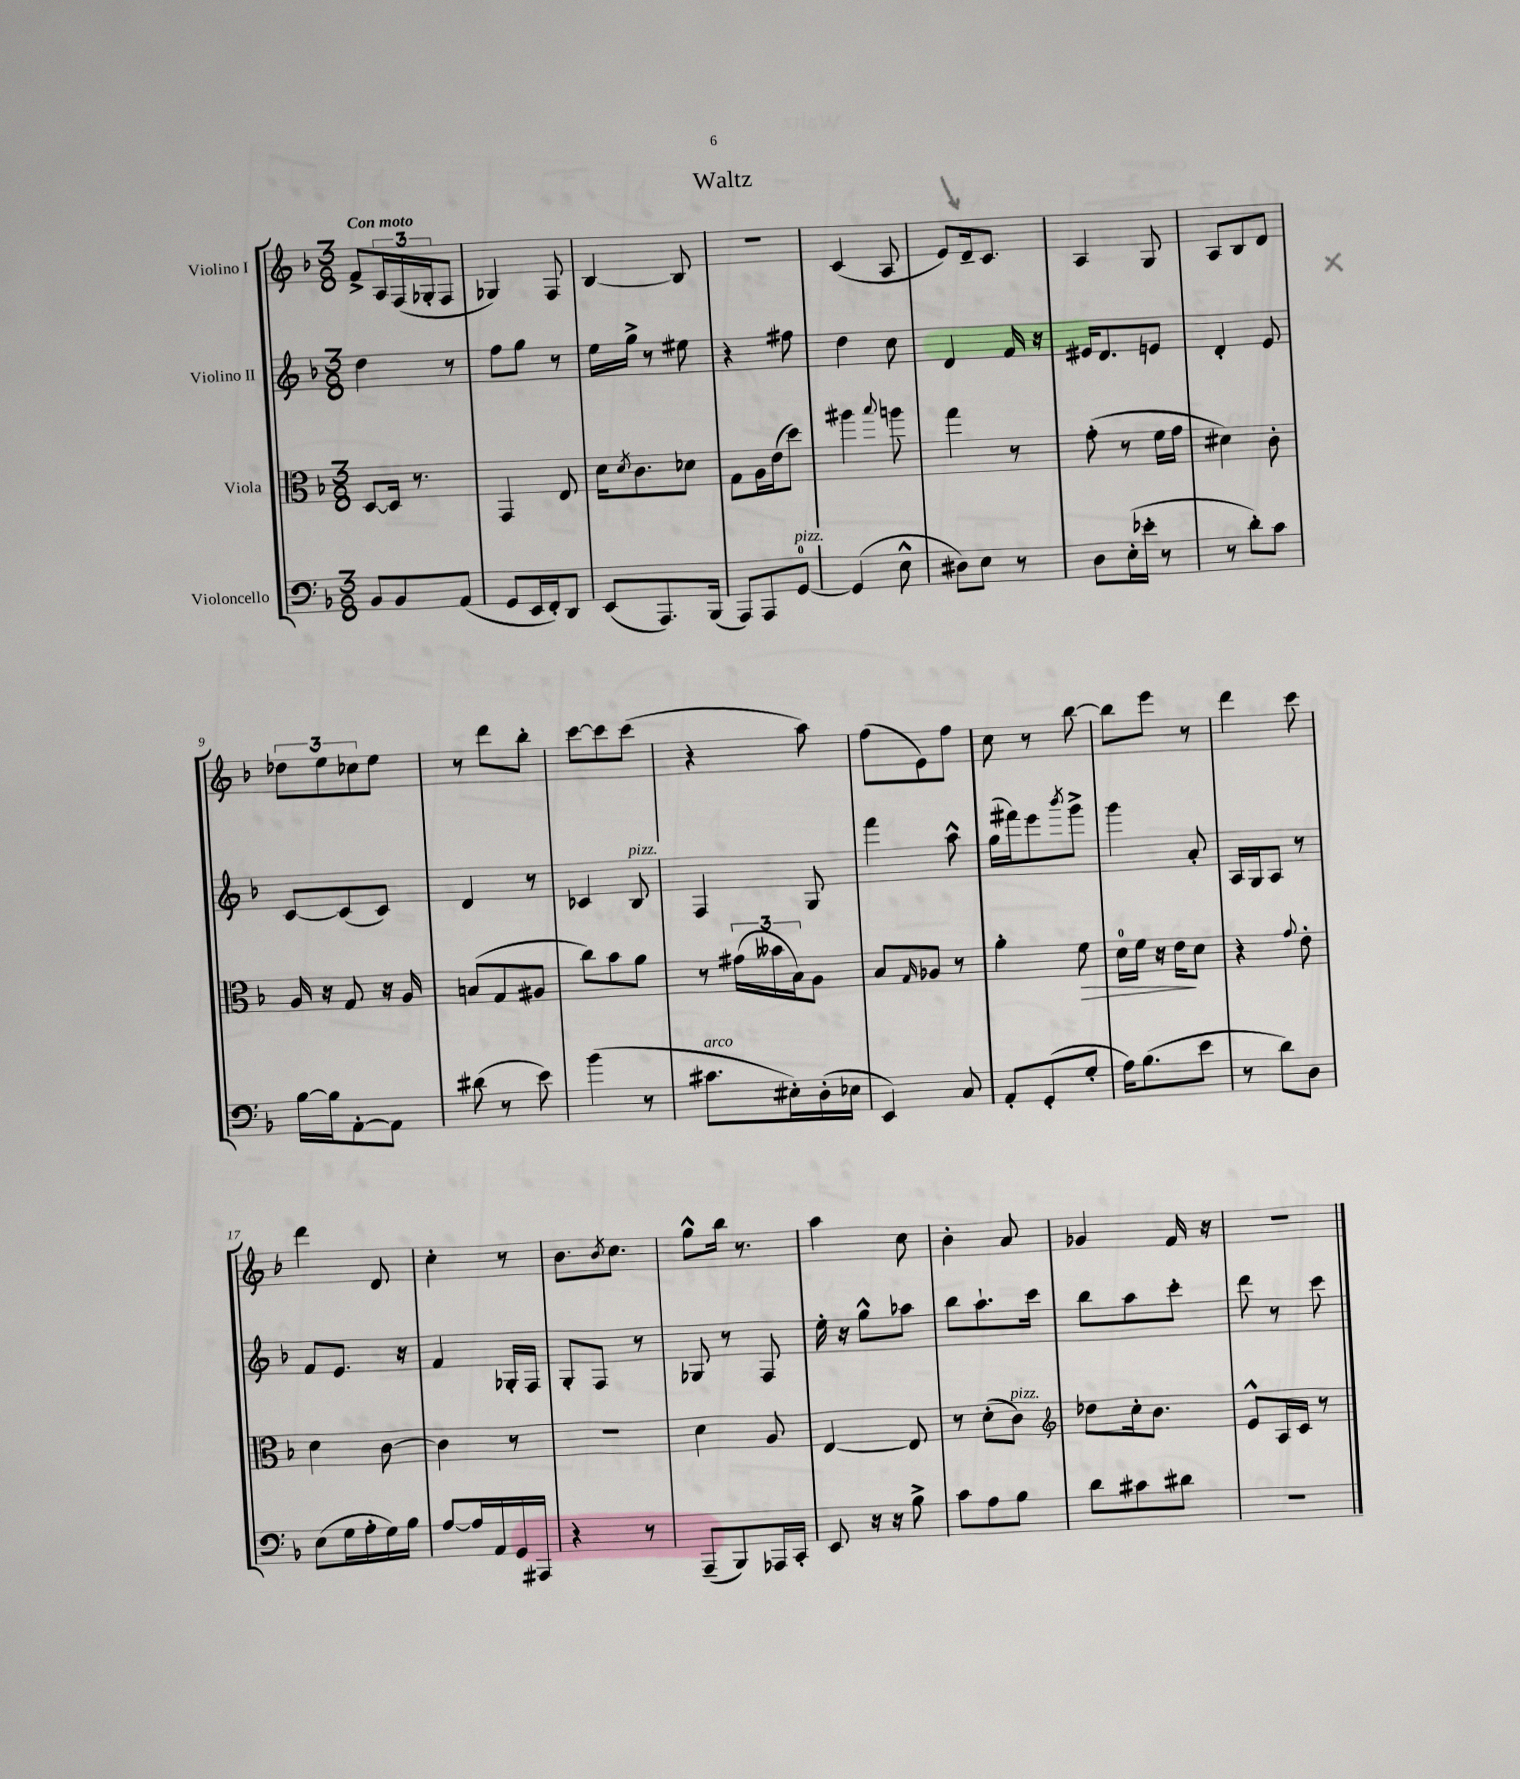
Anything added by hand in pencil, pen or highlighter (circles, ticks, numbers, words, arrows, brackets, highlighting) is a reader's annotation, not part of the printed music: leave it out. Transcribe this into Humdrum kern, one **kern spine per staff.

**kern	**kern	**kern	**kern
*staff4	*staff3	*staff2	*staff1
*clefF4	*clefC3	*clefG2	*clefG2
*k[b-]	*k[b-]	*k[b-]	*k[b-]
*M3/8	*M3/8	*M3/8	*M3/8
8BB-	[8D	4dd	8f^
8BB-	16D]	.	24A
.	.	.	(24F
.	8.r	.	.
.	.	.	24G-'
(8AA	.	8r	8F
=	=	=	=
8GG	4GG	8ff	4G-)
16EE	.	8gg	.
16FF')	.	.	.
8DD	8E	8r	8F
=	=	=	=
(8EE	16d	16ee	[4B-
.	8qd	.	.
.	8.c	16gg^	.
8.AAA)	.	8r	.
.	8d-	8ee#	8B-]
(16BBB-	.	.	.
=	=	=	=
8AAA)	8G	4r	4.r
8AAA	16A	.	.
.	(16e	.	.
[8GG	8dd)	8ff#	.
=	=	=	=
(4GG]	4aa#	4dd	(4c
.	8qqbb-	.	.
8E^^	8aa	8cc	8A
=	=	=	=
8D#)	4gg	4d	8e)
8E	.	.	16d~
.	.	.	8.c
8r	8r	16f	.
.	.	16r	.
=	=	=	=
8D	(8g'	16e#	4A
.	.	8.d	.
(16E'	8r	.	.
16e-'	.	.	.
8r	16f	8e	8G
.	16g	.	.
=	=	=	=
8r	4d#)	4d'	8A
8d')	.	.	8B-
8c	8c'	8e	8d
=	=	=	=
[16B-	16A	[8c	12dd-
16B-]	16r	.	.
.	.	.	12ee
[8AA'	8G	(8c]	.
.	.	.	12cc-
8AA]	16r	8c)	8ee
.	16A	.	.
=	=	=	=
(8d#	(8B	4d	8r
8r	8G	.	8ddd
8e)	8A#	8r	8bb-'
=	=	=	=
(4b-	8cc)	4c-	[8ccc
.	8b-	.	8ccc]
8r	8a	8B-	(8ccc
=	=	=	=
8.c#	8r	4F	4r
.	(24g#	.	.
.	24b--	.	.
16E#')	.	.	.
.	24B-)	.	.
(16D'	8A	8G	8aa)
16E-	.	.	.
=	=	=	=
4EE)	8B-	4fff	(8ff
.	16qqG	.	.
.	8A-	.	8e)
8C	8r	8aa^^	8ff
=	=	=	=
8AA'	4a'	(16gg	8cc
.	.	16fff#)	.
(8GG'	.	8eee	8r
.	.	8qbbb-	.
8G'	8f	8ggg^	[8bb-
=	=	=	=
16A)	16d	4ggg	8bb-]
(8.B-	16f	.	.
.	16r	.	8eee
.	16e	.	.
8e	8d	8a'	8r
=	=	=	=
8r	4r	16A	4ddd
.	.	16G	.
8d)	.	8A	.
.	8qqg	.	.
8D	8e'	8r	8ccc
=	=	=	=
(8E	4d	8f	4ddd
16G	.	8.e	.
16A'	.	.	.
16G)	[8c	.	8d
16B-	.	16r	.
=	=	=	=
[8A	4c]	4f	4cc'
16A]	.	.	.
16AA	.	.	.
16GG	8r	16G-'	8r
16AAA#	.	16F	.
=	=	=	=
4r	4.r	8G'	8.b-
.	.	8F	.
.	.	.	8qb-
.	.	.	8.cc
8r	.	8r	.
=	=	=	=
(8AAA~	4d	8G-	8gg^^
8BBB-)	.	8r	16bb-
.	.	.	8.r
16AAA-	8A	8F	.
16CC'	.	.	.
=	=	=	=
8EE	[4E	16ee'	4aa
.	.	16r	.
16r	.	8gg^^	.
16r	.	.	.
8B-^	8E]	8aa-	8cc
=	=	=	=
8c	8r	8bb-	4b-'
8A	(8d'	8.aa`	.
8B-	8c)	.	8a
.	.	16ccc	.
=	=	=	=
*	*clefG2	*	*
8d	8dd-	8bb-	4g-
8c#	16cc'	8aa	.
.	8.b-	.	.
8d#	.	8ccc'	16f
.	.	.	16r
=	=	=	=
4.r	8e^^	8ddd	4.r
.	16A	8r	.
.	16c	.	.
.	8r	8ccc	.
==	==	==	==
*-	*-	*-	*-
